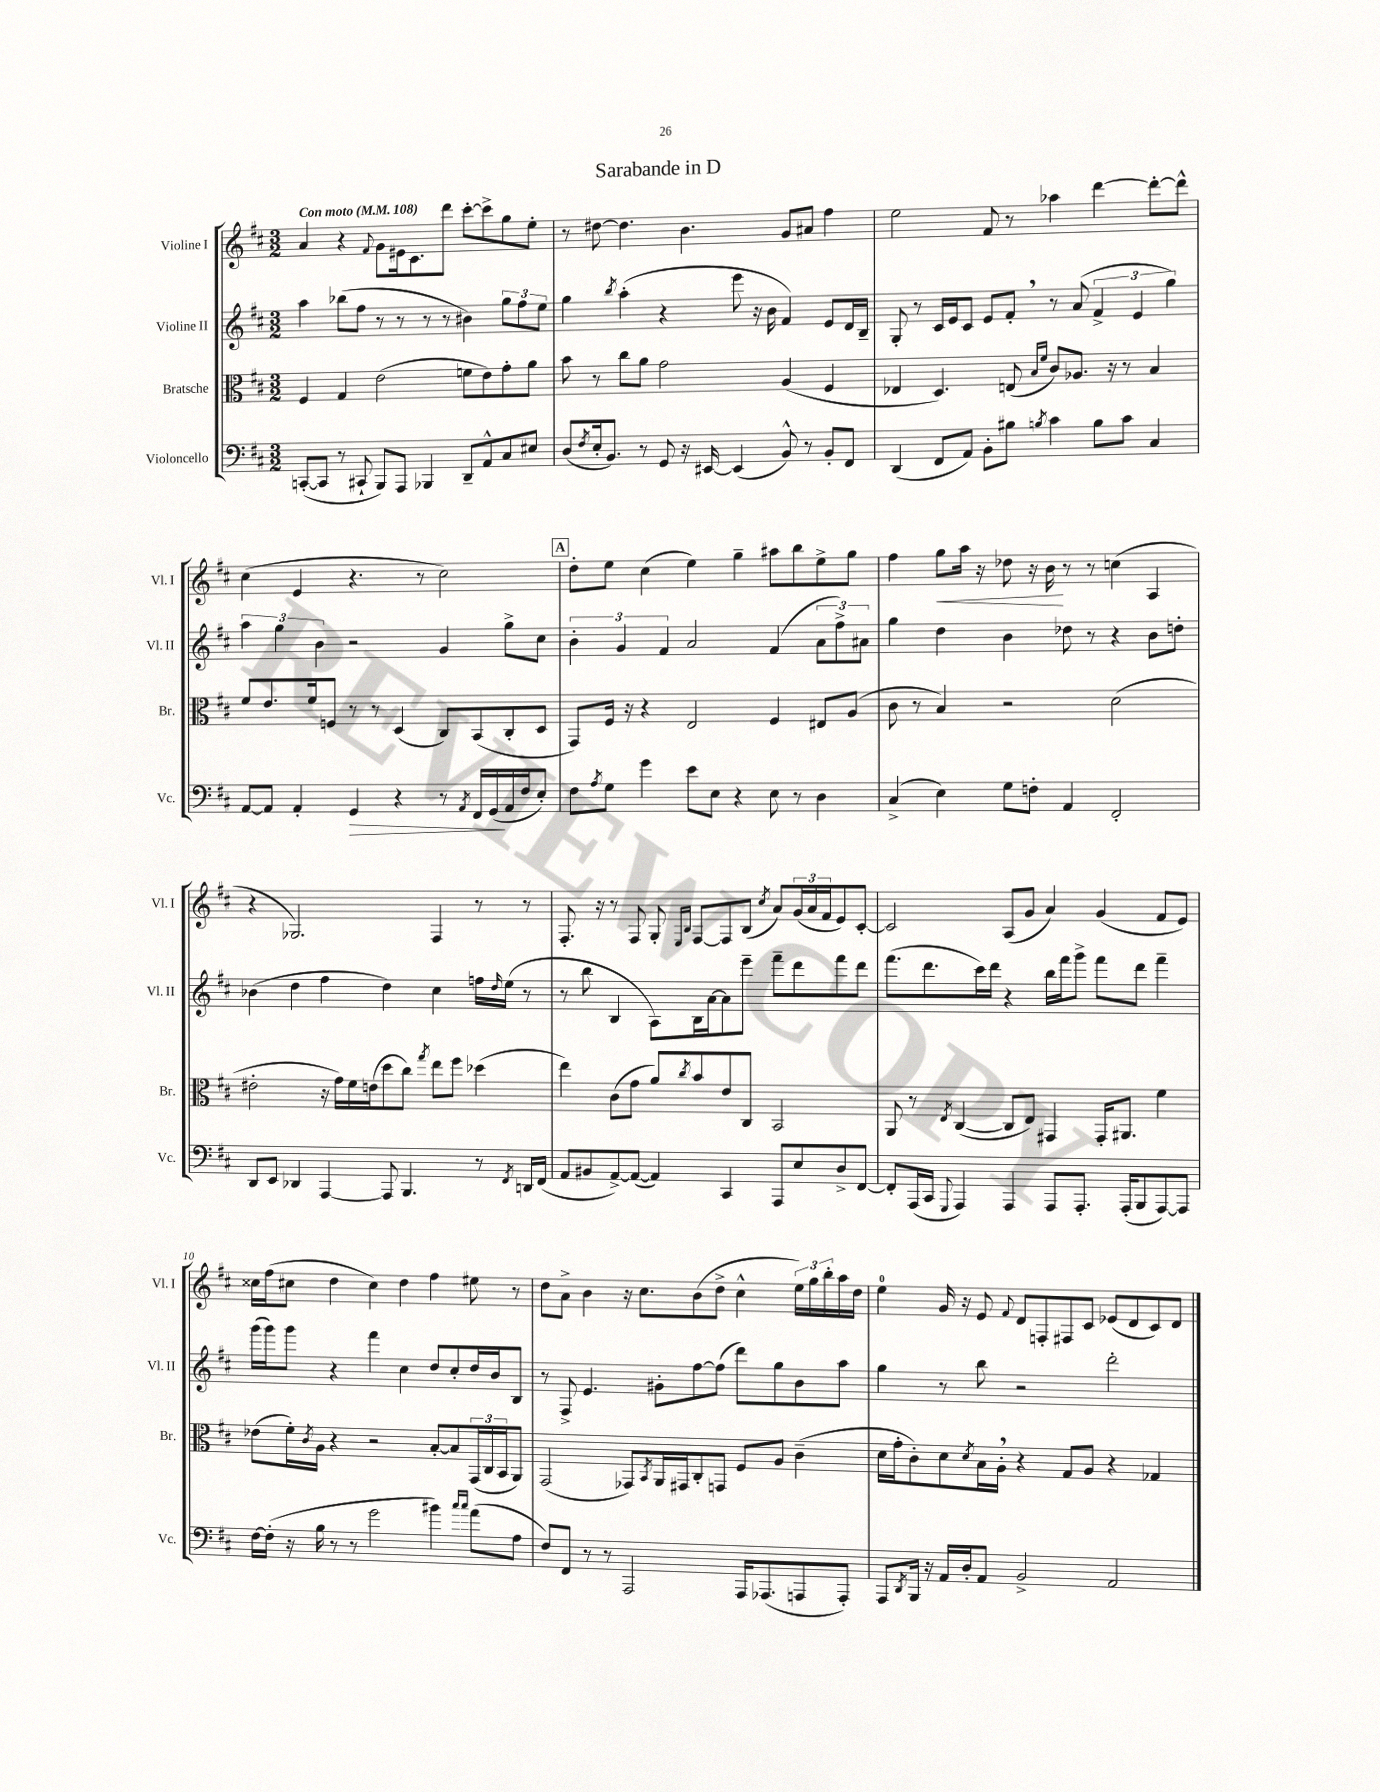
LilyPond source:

\header { title = "Sarabande in D" }
<<
\new StaffGroup <<
\new Staff = "s0" \with { instrumentName = "Violine I" shortInstrumentName = "Vl. I" } {
    \clef treble \key d \major \numericTimeSignature \time 3/2 \tempo "Con moto" 4 = 108
    a'4 r4 \appoggiatura { fis'8 } g'8 eis'16 cis'8. d'''8 cis'''8~-. cis'''8-> g''8 e''8-. |
    r8 dis''8~ dis''4. b'4. g'8 ais'8 fis''4 |
    e''2 fis'8 r8 aes''4 d'''4~ d'''8~-. d'''8-^ |
    cis''4( e'4 r4. r8 cis''2) |
    \mark \markup { \box "A" } d''8-. e''8 cis''4( e''4) g''4-- ais''8 b''8 e''8-> g''8 |
    fis''4 g''8\< a''16 r16 des''8 r16 b'16\! r8 r8 c''4( a4 |
    r4 ges2.) fis4 r8 r8 |
    fis8.-. r16 r8 fis8 g8-. \grace { e16 b16 } fis8~ fis8 b8( \acciaccatura { cis''8 } a'8) \tuplet 3/2 { g'16( a'16 fis'16 } e'8) cis'8~-. |
    cis'2 a8( g'8 a'4) g'4( fis'8 e'8) |
    cisis''16 fis''16( cis''8 d''4 cis''4) d''4 fis''4 eis''8 r8 |
    d''8 a'8-> b'4 r16 cis''8. b'8( d''8-> cis''4-^ \tuplet 3/2 { e''16) g''16 b''16-. } a''16 d''16 |
    e''4-0 g'16 r16 e'8 \appoggiatura { fis'8 } d'8 f8-. fis8 cis'8 ees'8( d'8 cis'8) d'8 \bar "|." |
}
\new Staff = "s1" \with { instrumentName = "Violine II" shortInstrumentName = "Vl. II" } {
    \clef treble \key d \major \numericTimeSignature \time 3/2
    a''4 bes''8( fis''8 r8 r8 r8 r8 bis'4) \tuplet 3/2 { g''8 fis''8 e''8 } |
    g''4 \acciaccatura { b''8 } a''4-.( r4 e'''8 r16 b'16 fis'4) e'8 d'16 b16-- |
    g8-. r8 cis'16 e'16 cis'8 e'8 fis'8-. \breathe r8 a'8( \tuplet 3/2 { fis'4-> e'4 g''4) } |
    \tuplet 3/2 { a''4 g''4 b'4 } r2 g'4 g''8-> cis''8 |
    \mark \markup { \box "A" } \tuplet 3/2 { b'4-. g'4 fis'4 } a'2 fis'4( \tuplet 3/2 { a'8 fis''8->) ais'8 } |
    g''4 d''4 b'4 des''8 r8 r4 b'8 d''8-. |
    bes'4( d''4 fis''4 d''4) cis''4 f''16 \grace { d''16 } e''16( r8 |
    r8 b''8 b4 a8) b16 a'16~ a'8 e'''8-- fis'''8-- d'''8 fis'''8 d'''8 |
    fis'''8.( d'''8. cis'''16) d'''16 r4 b''16 fis'''16 g'''8-> fis'''8 d'''8 fis'''4-- |
    g'''16( g'''16) g'''8 r4 fis'''4 cis''4 d''8 cis''8-. d''16 b'16 b8 |
    r8 fis8-> e'4. gis'8-. fis''8~ fis''8( d'''8) g''8 b'8 a''8 |
    g''4 r8 b''8 r2 d'''2-. \bar "|." |
}
\new Staff = "s2" \with { instrumentName = "Bratsche" shortInstrumentName = "Br." } {
    \clef alto \key d \major \numericTimeSignature \time 3/2
    fis4 g4 e'2( f'8 e'8) g'8-. a'8 |
    b'8 r8 cis''8 a'8 g'2 a4( fis4 |
    ees4 d4.) e8( \grace { b16 fis'16 } cis'8) aes8. r16 r8 b4 |
    fis'8 e'8. fis'16 f8 r8 r8 d4( cis8) b,8( cis8-. d8 |
    \mark \markup { \box "A" } g,8) fis16 r16 r4 e2 fis4 eis8 a8( |
    cis'8 r8 b4) r2 d'2( |
    eis'2-. r16 g'16) fis'16 e'16( d''8 cis''8) \acciaccatura { g''8 } e''8 fis''8 des''4( |
    e''4) cis'8( g'8 a'8) \acciaccatura { cis''8 } b'8 e'8 cis8 b,2 |
    a,8 r8 \acciaccatura { e8 } cis4~( cis8 e8) gis,4 gis,16-. ais,8. fis'4 |
    ees'8( fis'16-.) \acciaccatura { cis'8 } a16 r4 r2 b8~-. b8 \tuplet 3/2 { g,16( cis16 b,16 } a,8) |
    g,2( ges,8) \acciaccatura { b,8 } a,16 gis,16 cis8-. g,8 fis8 a8 cis'4--( |
    d'16 g'16-. cis'8-.) d'8 \acciaccatura { d'8 } b16 a16-. \breathe r4 g8 a8 r4 ges4 \bar "|." |
}
\new Staff = "s3" \with { instrumentName = "Violoncello" shortInstrumentName = "Vc." } {
    \clef bass \key d \major \numericTimeSignature \time 3/2
    c,8~-.( c,8 r8 cis,8-! b,,8) a,,8 bes,,4 d,8-- a,8-^ cis8 eis8 |
    d8( \acciaccatura { fis8 } e16-. b,8.) r8 g,8 r16 eis,16~ eis,4( b,8-^) r8 b,8-. fis,8 |
    d,4( fis,8 a,8) b,8-. bis8 \acciaccatura { b8 } cis'4 b8 cis'8 cis4 |
    a,8~ a,8 a,4-. g,4\> r4 r8 \acciaccatura { a,8 } fis,16 g,16\!( a,16 fis16 e8-.) |
    \mark \markup { \box "A" } fis8 \acciaccatura { a8 } g8 g'4 e'8 e8 r4 e8 r8 d4 |
    cis4->( e4) g8 f8-. a,4 fis,2-. |
    d,8 e,8 des,4 a,,4~ a,,8 b,,4. r8 \acciaccatura { fis,8 } d,16 fis,16( |
    a,8 bis,8 a,8~->) a,8~( a,4) cis,4 a,,8 e8 d8-> fis,8~ |
    fis,8-. a,,16( cis,16 \appoggiatura { g,,8 } a,,4) a,,4 a,,8 a,,8.-. a,,16-.( b,,8 a,,8~) a,,8 |
    fis16~ fis16-.( r16 b16 r8 r8 g'2 bis'4) \grace { cis''16 cis''16 } a'8( a8 |
    fis8) fis,8 r8 r8 a,,2 a,,16 aes,,8.( a,,8 a,,8-.) |
    a,,8 \acciaccatura { d,8 } b,,16 r16 a,16 d16-. a,8 b,2-> a,2 \bar "|." |
}
>>
>>
\layout { \context { \Score \override BarNumber.break-visibility = ##(#f #t #t) barNumberVisibility = #(every-nth-bar-number-visible 5) } }
